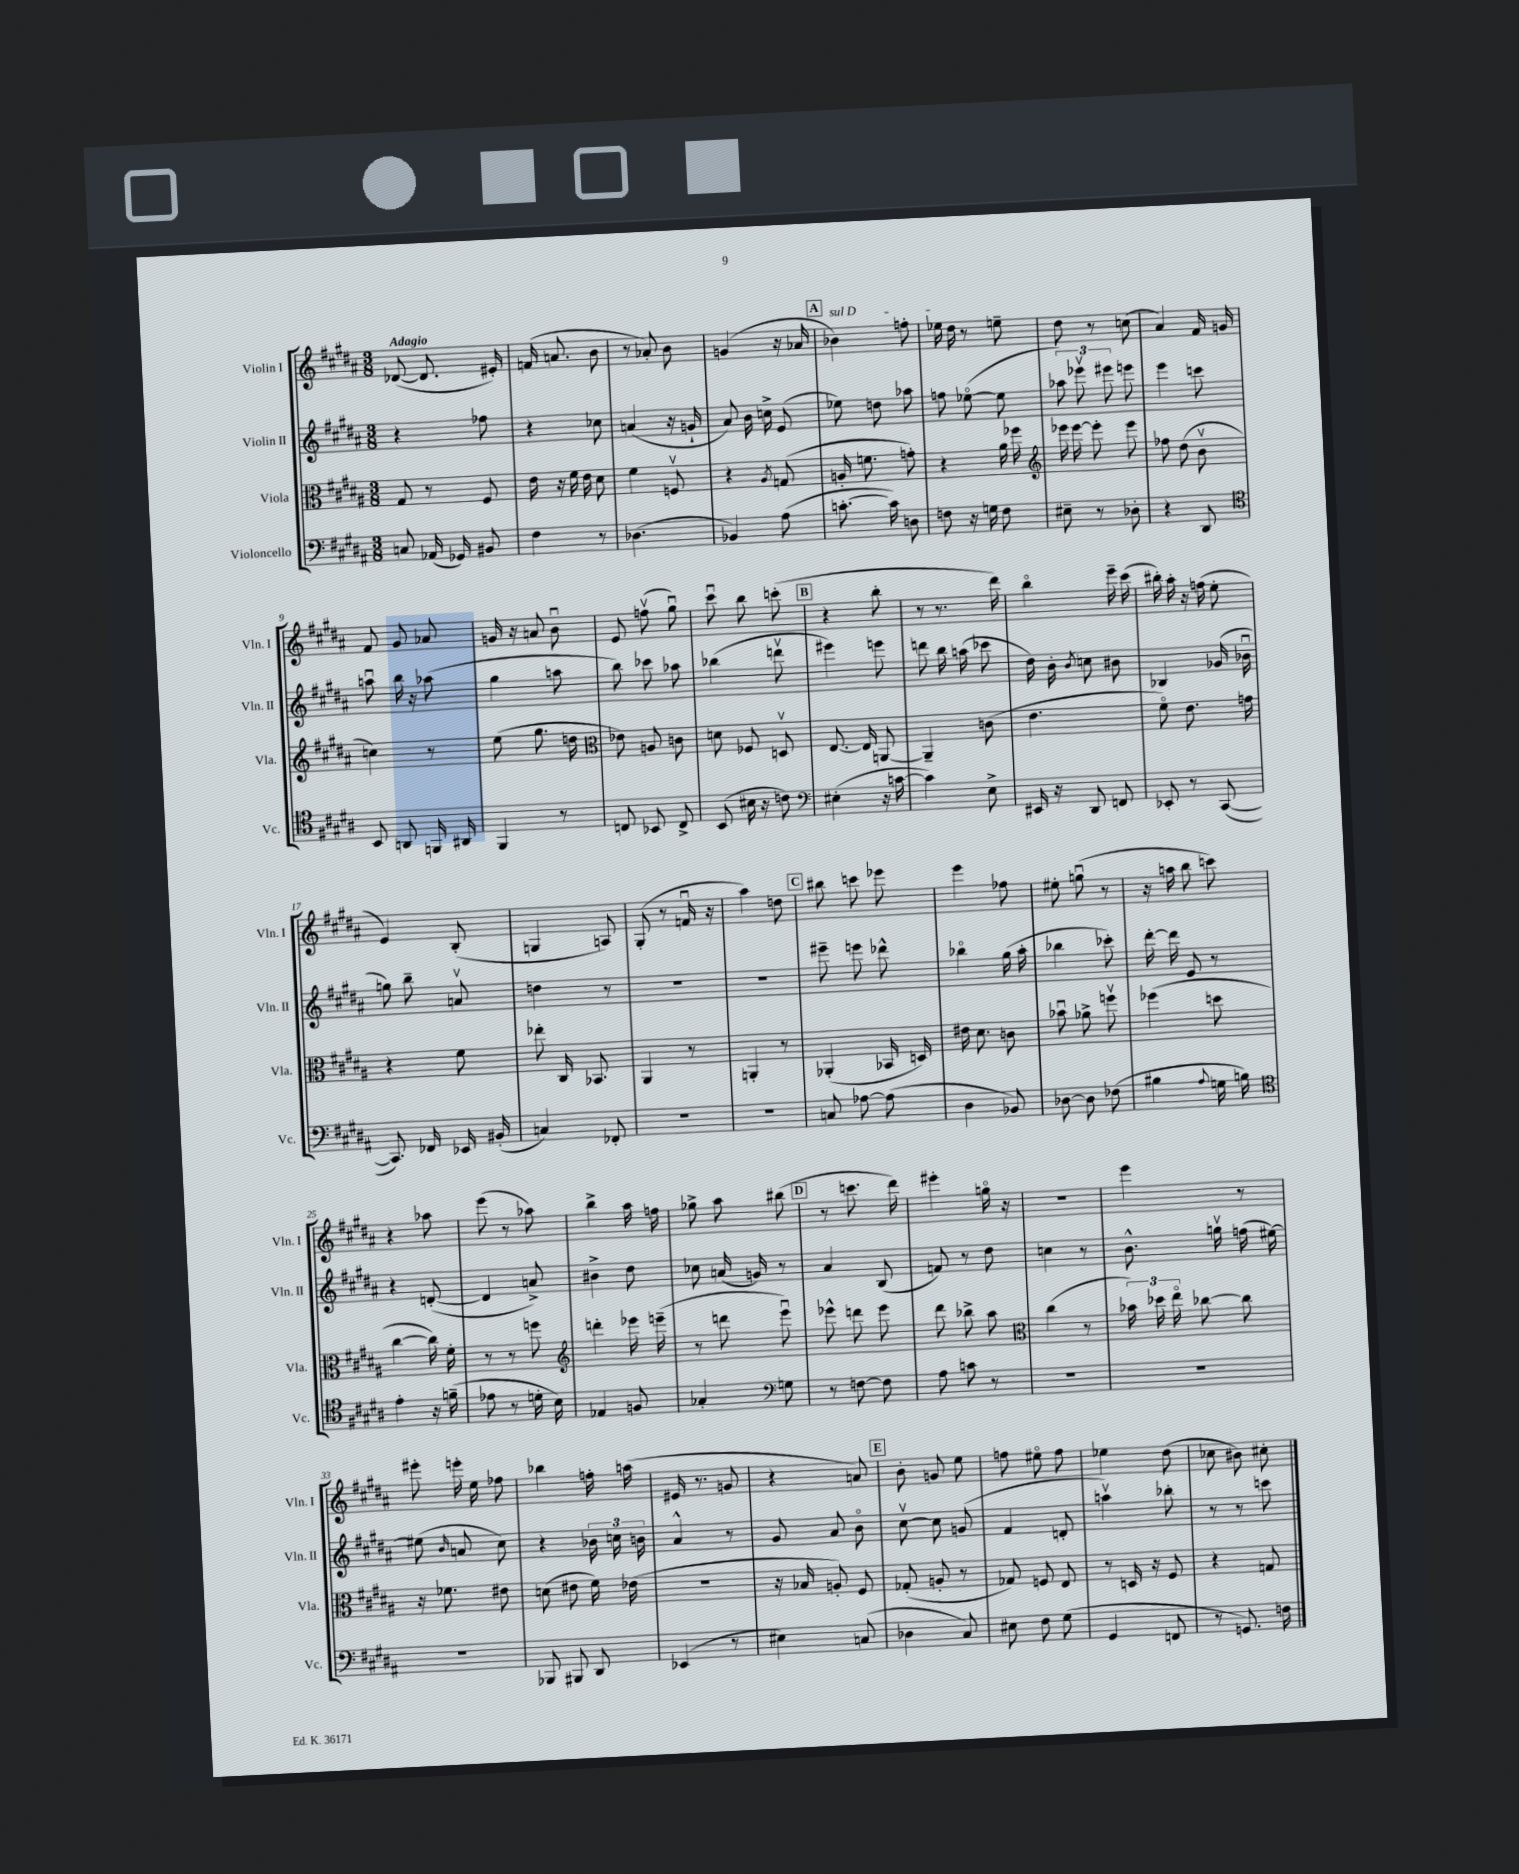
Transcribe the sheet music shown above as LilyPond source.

<<
\new StaffGroup <<
\new Staff = "s0" \with { instrumentName = "Violin I" shortInstrumentName = "Vln. I" } {
    \clef treble \key b \major \numericTimeSignature \time 3/8 \tempo "Adagio"
    \autoBeamOff des'8~( des'8. eis'16-.) |
    f'16( a'8. b'8 |
    r8 aes'8-.) b'8 |
    g'4( r16 aes'16 |
    \mark \markup { \box "A" } \once \override TextSpanner.bound-details.left.text = \markup { \italic "sul D" } bes'4\startTextSpan) f''8-. |
    ees''16 dis''16\stopTextSpan r8 e''8-- |
    dis''8 r8 c''8( |
    ais'4) fis'16 g'16 |
    fis'8 gis'8 aes'8 |
    g'16 r16 a'8 b'8\downbow |
    e'8 f''8\upbow( gis''8\downbow) |
    cis'''8\downbow b''8 c'''8-.( |
    \mark \markup { \box "B" } r4 b''8-. |
    r8 r8. dis'''16) |
    b''4\flageolet e'''16-- cis'''16( |
    bis''16-.) ais''16-. r16 f''16( e''8-. |
    e'4) b8-.( |
    g4 a8) |
    gis8-.( r8 f'16\downbow r16 |
    ais''4) d''8 |
    \mark \markup { \box "C" } bis''8 c'''8 ees'''8 |
    e'''4 fes''8 |
    eis''8-. g''8\downbow( r8 |
    r16 a''16 b''8 c'''8) |
    r4 aes''8 |
    e'''8( r8 aes''8) |
    b''4-> ais''16 f''16 |
    ges''8-> ais''8 bis''8( |
    \mark \markup { \box "D" } r8 c'''8. dis'''16) |
    eis'''4-. g''16\flageolet r16 |
    R4. |
    e'''4 r8 |
    eis'''8-. e'''16-. e''16 fes''8 |
    bes''4 f''16-. a''16( |
    eis'16 r8. g'8 |
    r4 a'8) |
    \mark \markup { \box "E" } b'8-. g'8 e''8 |
    f''8 eis''8\flageolet f''8 |
    ees''4 dis''8( |
    ces''8 bis'8) cis''8-. \bar "|." |
}
\new Staff = "s1" \with { instrumentName = "Violin II" shortInstrumentName = "Vln. II" } {
    \clef treble \key b \major \numericTimeSignature \time 3/8
    \autoBeamOff r4 fes''8 |
    r4 ces''8 |
    a'4( r16 g'16-! |
    ais'8) b'16 c''16-> e'8( |
    \mark \markup { \box "A" } ees''8) d''8 aes''8 |
    f''8 ees''8~\flageolet( ees''8 |
    \tuplet 3/2 { aes''8) ees'''8\upbow eis'''8 } e'''8 |
    e'''4 c'''8 |
    a''8\downbow b''16 r16 aes''8( |
    gis''4 a''8 |
    b''8) ces'''8 aes''8 |
    bes''4( d'''8\upbow |
    \mark \markup { \box "B" } eis'''4) e'''8 |
    d'''8 b''16 a''16( ces'''8 |
    dis''16) b'16-. \acciaccatura { b'8 } c''8 bis'8 |
    bes4 ges'16( bes'16\downbow |
    g''8) b''8-- a'8\upbow |
    d''4 r8 |
    R4. |
    R4. |
    \mark \markup { \box "C" } eis'''8-- e'''8 des'''8-^ |
    bes''4\flageolet gis''16( ais''16-. |
    bes''4 ces'''8-.) |
    dis'''16~-. dis'''16 e'8 r8 |
    r4 d'8~-.( |
    d'4 a'8->) |
    bis'4-> dis''8 |
    ces''8 a'16( g'16) r8 |
    \mark \markup { \box "D" } ais'4 b8( |
    f'8) r8 dis''8 |
    c''4 r8 |
    b'8.-^ g''16\upbow f''16( eis''16~) |
    eis''8( \grace { b'16 } a'8 cis''8) |
    r4 \tuplet 3/2 { bes'16 c''16 b'16 } |
    ais'4-^ r8 |
    gis'8 ais'8 b'8\flageolet |
    \mark \markup { \box "E" } cis''8~\upbow cis''8 g'8( |
    fis'4 d'8-. |
    a''4\upbow) bes''8-. |
    r8 r8 c'''8 \bar "|." |
}
\new Staff = "s2" \with { instrumentName = "Viola" shortInstrumentName = "Vla." } {
    \clef alto \key b \major \numericTimeSignature \time 3/8
    \autoBeamOff gis8 r8 fis8 |
    e'16 r16 fis'16 e'16 dis'8 |
    fis'4 f8\upbow |
    r4 \acciaccatura { ais8 } g8( |
    \mark \markup { \box "A" } a16-. f'8. g'8-.) |
    r4 ais'16 fes''16 |
    \clef treble ees'''16 ees'''16~ ees'''8-. ees'''8 |
    fes''8 dis''8( b'8\upbow |
    c''4) r8 |
    e''8( gis''8. d''16 |
    \clef alto ees'8) a8 c'8 |
    d'8 fes8 d8\upbow |
    \mark \markup { \box "B" } e8.~ e16 a,8~ |
    a,4-- c'8( |
    e'4. |
    fis'8\flageolet) e'8. g'16 |
    r4 fis'8 |
    ees''8-. cis16 bes,8. |
    ais,4 r8 |
    a,4-. r8 |
    \mark \markup { \box "C" } aes,4-.( bes,16 d16) |
    eis'16 dis'8. c'8 |
    bes'8\downbow aes'8-> f''8\upbow |
    fes''4( d''8 |
    cis''4~ cis''16) fis'16-. |
    r8 r8 f''8 |
    \clef treble d'''4-. ees'''16 e'''16--( |
    r8 d'''8 e'''8\downbow) |
    \mark \markup { \box "D" } ees'''8-^ d'''8 ees'''8 |
    dis'''8 bes''8-> ais''8 |
    \clef alto cis''4( r8 |
    \tuplet 3/2 { bes'16) des''16 e''16\flageolet } ces''8~ ces''8 |
    r16 fes'8. eis'8 |
    d'8( eis'8 fis'16) ees'16( |
    r4. |
    r16 bes16 a8-.) fis8 |
    \mark \markup { \box "E" } ges8-.( a8-. r8 |
    ges8) f8 e8 |
    r8 d16 r16 fis8 |
    r4 g8 \bar "|." |
}
\new Staff = "s3" \with { instrumentName = "Violoncello" shortInstrumentName = "Vc." } {
    \clef bass \key b \major \numericTimeSignature \time 3/8
    \autoBeamOff c8 aes,16( ges,16) bis,8 |
    fis4 r8 |
    des4.( |
    bes,4) ais8( |
    \mark \markup { \box "A" } c'8.~-. c'16) d8 |
    f8 r16 g16 f8 |
    eis8-- r8 des8-. |
    r4 dis,8 |
    \clef tenor b,8 a,8 f,16 ais,16 |
    fis,4 r8 |
    c8 bes,8 c8-> |
    b,8( bis16 r16 c'8) |
    \mark \markup { \box "B" } \clef bass eis4-.( r16 c'16~ |
    c'4) e8-> |
    eis,16 r16 dis,8 f,8 |
    ees,8-. r8 cis,8~( |
    cis,8.) fes,16 ees,16 bis,16-.( |
    c4) fes,8-. |
    R4. |
    R4. |
    \mark \markup { \box "C" } c8 aes8~ aes8( |
    dis4 bes,8) |
    des8~ des8 fes8( |
    bis4 \appoggiatura { ais8 } g16 b16) |
    \clef tenor e'4-. r16 f'16--( |
    ees'8 r8 d'16-. b16) |
    ees4 f8 |
    ges4-. \clef bass g8 |
    \mark \markup { \box "D" } r8 f8~ f8 |
    ais8 c'8 r8 |
    R4. |
    R4. |
    R4. |
    bes,,8 bis,,8 dis,8 |
    ees,4( r8 |
    eis4) c8( |
    \mark \markup { \box "E" } des4 cis8) |
    eis8 fis8 gis8( |
    gis,4 f,8 |
    r8 g,8.) f16 \bar "|." |
}
>>
>>
